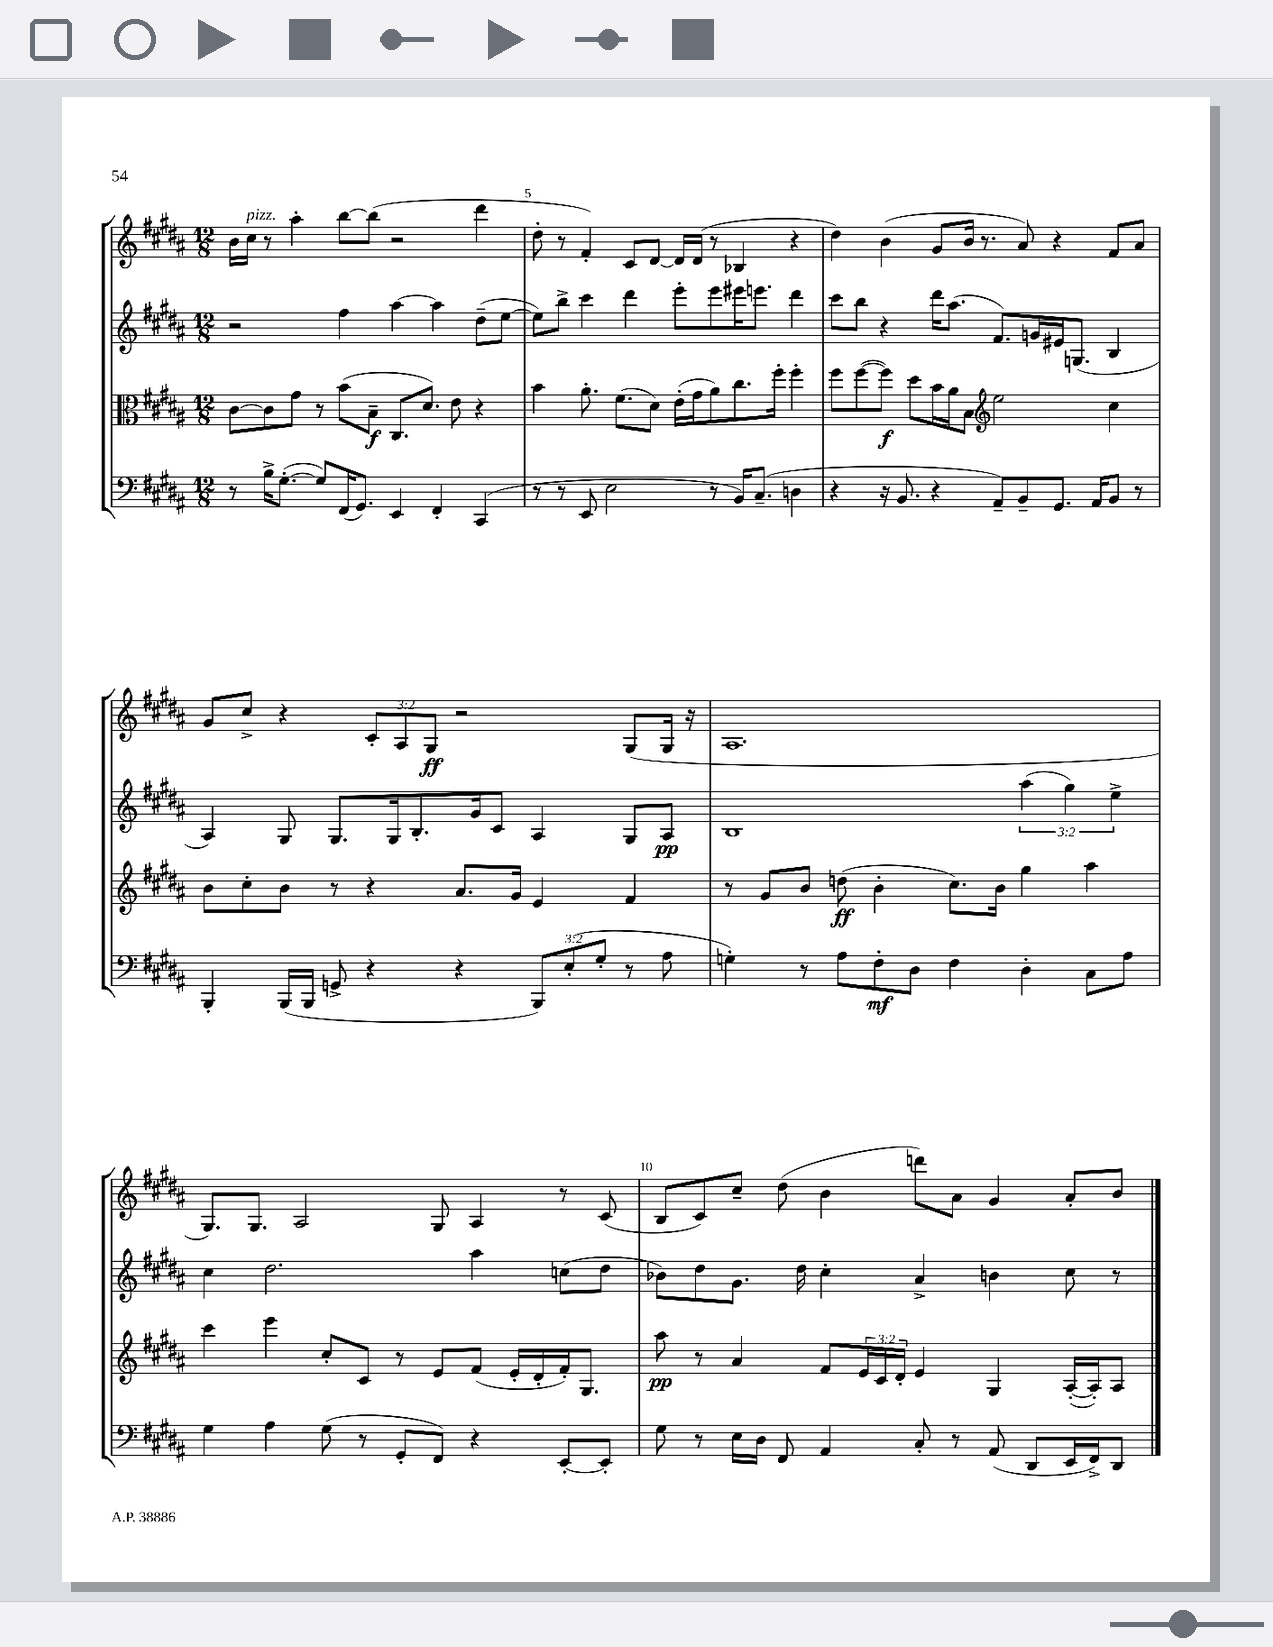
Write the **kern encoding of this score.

**kern	**dynam	**kern	**dynam	**kern	**dynam	**kern	**dynam
*part4	*part4	*part3	*part3	*part2	*part2	*part1	*part1
*staff4	*staff4	*staff3	*staff3	*staff2	*staff2	*staff1	*staff1
*clefF4	*	*clefC3	*	*clefG2	*	*clefG2	*
*k[f#c#g#d#a#]	*	*k[f#c#g#d#a#]	*	*k[f#c#g#d#a#]	*	*k[f#c#g#d#a#]	*
*M12/8	*	*M12/8	*	*M12/8	*	*M12/8	*
=4	=4	=4	=4	=4	=4	=4	=4
8r	.	[8c#\L	.	2r	.	16b\LL	.
!	!	!	!	!	!	!LO:TX:a:i:t=pizz.	!
.	.	.	.	.	.	16cc#\JJ	.
16B^\KL	.	8c#\]	.	.	.	8r	.
([8.G#'\J	.	.	.	.	.	.	.
.	.	8g#\J	.	.	.	4aa#'\	.
8G#/L])	.	8r	.	.	.	.	.
(16FF#/K	.	(8b\L	.	4ff#\	.	[8bb\L	.
8.GG#/J)	.	.	.	.	.	.	.
.	.	8B~\J	f	.	.	(8bb\J]	.
4EE/	.	8.C#/L	.	[4aa#\	.	2r	.
.	.	8.d#/J)	.	.	.	.	.
4FF#'/	.	.	.	4aa#\]	.	.	.
.	.	8e\	.	.	.	.	.
(4CC#/	.	4r	.	(8dd#~\L	.	4ddd#\	.
.	.	.	.	[8ee\J	.	.	.
=5	=5	=5	=5	=5	=5	=5	=5
8r	.	4b\	.	8ee\L])	.	8dd#'\	.
8r	.	.	.	8bb^\J	.	8r	.
8EE/	.	8.a#'\	.	4ccc#\	.	4f#'/)	.
2E\	.	.	.	.	.	.	.
.	.	(8.f#\L	.	.	.	.	.
.	.	.	.	4ddd#\	.	8c#/L	.
.	.	8d#\J)	.	.	.	[8d#/J	.
.	.	(16e'\LL	.	8eee'\L	.	16d#/LL]	.
.	.	16g#\J	.	.	.	(16d#/JJ	.
8r	.	8a#\)	.	8eee\	.	8r	.
16BB/KL)	.	8.cc#\	.	16eee#X\K	.	4B-X/	.
(8.C#~/J	.	.	.	8.eeen\J	.	.	.
.	.	16ff#'\Jk	.	.	.	.	.
4Dn\	.	4ff#'\	.	4ddd#\	.	4r	.
=6	=6	=6	=6	=6	=6	=6	=6
4r	.	8ff#\L	.	8ccc#\L	.	4dd#\)	.
.	.	([8ff#\	.	8bb\J	.	.	.
16r	.	8ff#\J])	f	4r	.	(4b\	.
8.BB/	.	.	.	.	.	.	.
.	.	8dd#\L	.	.	.	.	.
4r	.	16b\L	.	16ddd#\KL	.	8g#/L	.
.	.	16a#\J	.	(8.aa#\J	.	.	.
.	.	8B\J	.	.	.	16b/Jk	.
.	.	.	.	.	.	8.r	.
*	*	*clefG2	*	*	*	*	*
8AA#~/L)	.	2ee\	.	8.f#/L)	.	.	.
8BB~/	.	.	.	.	.	8a#/)	.
.	.	.	.	16gn/L	.	.	.
8.GG#/J	.	.	.	16e#X/J	.	4r	.
.	.	.	.	(8.Gn/J	.	.	.
16AA#/KL	.	.	.	.	.	.	.
8BB/J	.	4cc#\	.	4B/	.	8f#/L	.
8r	.	.	.	.	.	8a#/J	.
!!LO:LB:g=z
=7	=7	=7	=7	=7	=7	=7	=7
4BBB'/	.	8b\L	.	4A#/)	.	8g#/L	.
.	.	8cc#'\	.	.	.	8cc#^/J	.
(16BBB/LL	.	8b\J	.	8G#/	.	4r	.
16BBB/JJ	.	.	.	.	.	.	.
8GGn^/	.	8r	.	8.G#/L	.	.	.
4r	.	4r	.	.	.	12c#'/L	.
.	.	.	.	16G#/k	.	.	.
.	.	.	.	.	.	12A#/	.
.	.	.	.	8.B'/	.	.	.
.	.	.	.	.	.	12G#/J	ff
4r	.	8.a#/L	.	.	.	2r	.
.	.	.	.	16g#/k	.	.	.
.	.	.	.	8c#/J	.	.	.
.	.	16g#/Jk	.	.	.	.	.
12BBB/L)	.	4e/	.	4A#/	.	.	.
(12E'/	.	.	.	.	.	.	.
12G#'/J	.	.	.	.	.	.	.
8r	.	4f#/	.	8G#/L	.	(8G#/L	.
8A#\	.	.	.	8A#/J	pp	16G#/Jk	.
.	.	.	.	.	.	16r	.
=8	=8	=8	=8	=8	=8	=8	=8
4Gn'\)	.	8r	.	1B	.	1.A#	.
.	.	8g#/L	.	.	.	.	.
8r	.	8b/J	.	.	.	.	.
8A#\L	.	(8ddn\	ff	.	.	.	.
8F#'\	mf	4b'\	.	.	.	.	.
8D#\J	.	.	.	.	.	.	.
4F#\	.	8.cc#\L)	.	.	.	.	.
.	.	16b\Jk	.	.	.	.	.
4D#'\	.	4gg#\	.	(6aa#\	.	.	.
.	.	.	.	6gg#\)	.	.	.
8C#\L	.	4aa#\	.	.	.	.	.
.	.	.	.	6ee^\	.	.	.
8A#\J	.	.	.	.	.	.	.
!!LO:LB:g=z
=9	=9	=9	=9	=9	=9	=9	=9
4G#\	.	4ccc#\	.	4cc#\	.	8.G#/L)	.
.	.	.	.	.	.	8.G#/J	.
4A#\	.	4eee\	.	2.dd#\	.	.	.
.	.	.	.	.	.	2A#/	.
(8G#\	.	8cc#'/L	.	.	.	.	.
8r	.	8c#/J	.	.	.	.	.
8GG#'/L	.	8r	.	.	.	.	.
8FF#/J)	.	8e/L	.	.	.	8G#/	.
4r	.	(8f#/J	.	4aa#\	.	4A#/	.
.	.	16e'/LL	.	.	.	.	.
.	.	16d#'/	.	.	.	.	.
[8EE'/L	.	16f#'/J)	.	(8ccn\L	.	8r	.
.	.	8.G#/J	.	.	.	.	.
8EE'/J]	.	.	.	8dd#\J	.	(8c#/	.
=10	=10	=10	=10	=10	=10	=10	=10
8G#\	.	8aa#\	pp	8b-X\L)	.	8B/L	.
8r	.	8r	.	8dd#\	.	8c#/)	.
16E\LL	.	4a#/	.	8.g#\J	.	8cc#~/J	.
16D#\JJ	.	.	.	.	.	.	.
8FF#/	.	.	.	.	.	(8dd#\	.
.	.	.	.	16dd#\	.	.	.
4AA#/	.	8f#/L	.	4cc#'\	.	4b\	.
.	.	24e/L	.	.	.	.	.
.	.	24c#/	.	.	.	.	.
.	.	24d#'/JJ	.	.	.	.	.
8C#'/	.	4e/	.	4a#^/	.	8dddn\L)	.
8r	.	.	.	.	.	8a#\J	.
(8AA#/	.	4G#/	.	4bn\	.	4g#/	.
8DD#/L	.	.	.	.	.	.	.
16EE/L	.	([16A#'/LL	.	8cc#\	.	8a#'/L	.
16FF#^/J)	.	16A#'/J])	.	.	.	.	.
8DD#/J	.	8A#/J	.	8r	.	8b/J	.
==	==	==	==	==	==	==	==
*-	*-	*-	*-	*-	*-	*-	*-
